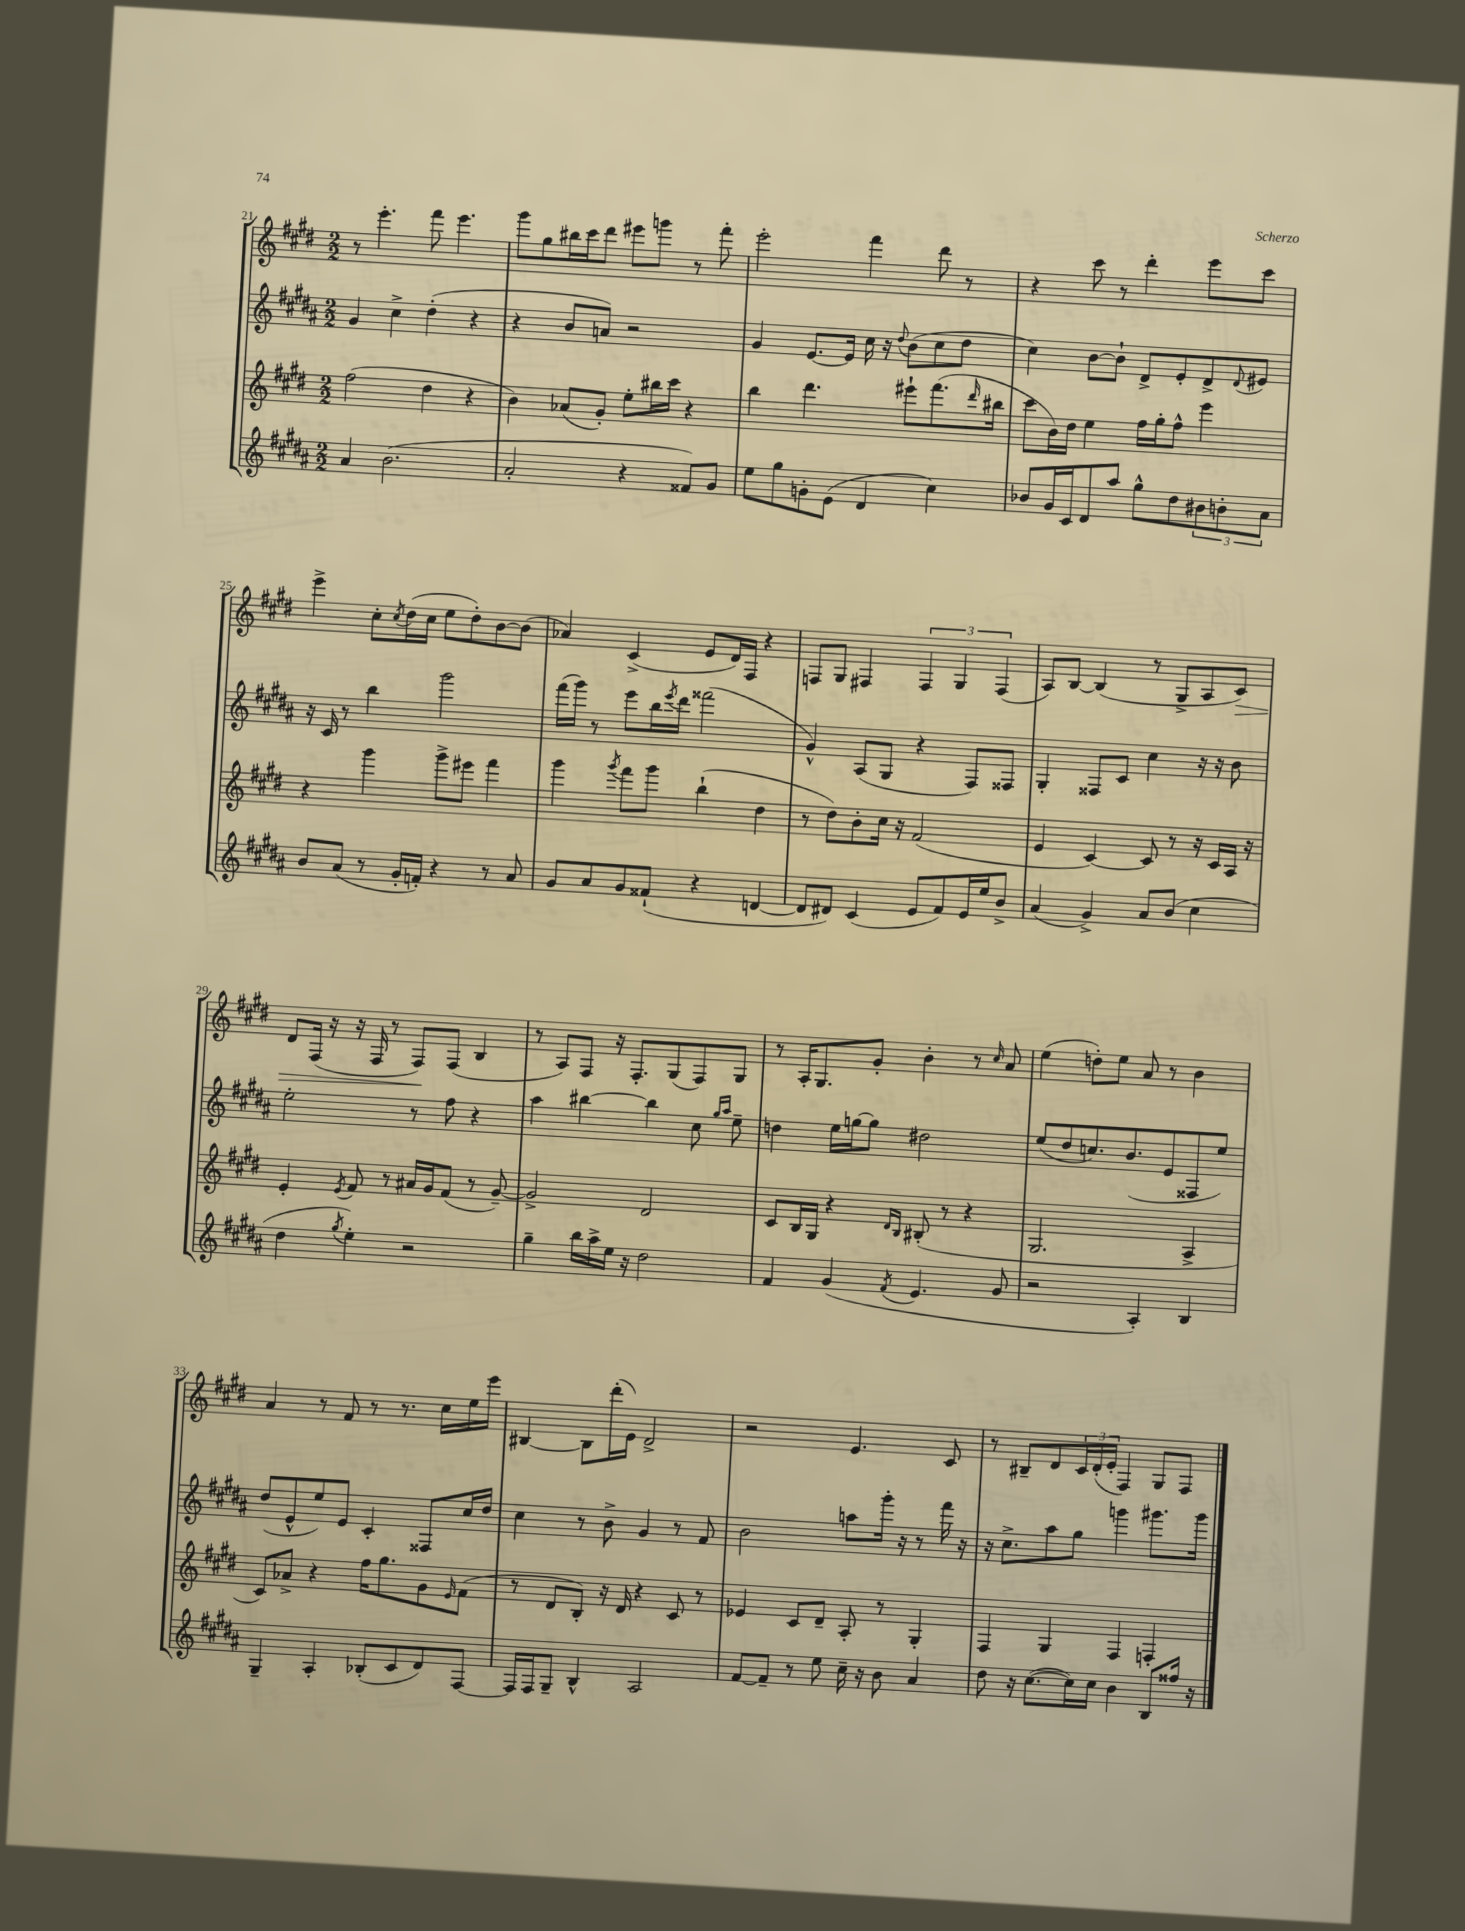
<<
\new StaffGroup <<
\new Staff = "s0" {
    \clef treble \key e \major \numericTimeSignature \time 2/2
    r8 e'''4.-. fis'''8 e'''4. |
    gis'''8 gis''8 bis''16 cis'''16 dis'''8 eis'''8 g'''8 r8 fis'''8-. |
    e'''2-. fis'''4 dis'''8 r8 |
    r4 cis'''8 r8 dis'''4-. e'''8 cis'''8 |
    e'''4-> cis''8-. \acciaccatura { cis''8 } dis''16( cis''16 e''8 dis''8-.) b'8~ b'8( |
    aes'4) cis'4->( e'8 dis'16) fis16 r4 |
    f8 gis8 fis4 \tuplet 3/2 { fis4 gis4 fis4( } |
    a8) b8~ b4( r8 gis8-> a8 cis'8\>) |
    dis'8 fis16( r16 r16 fis16 r8 fis8\!) fis8( b4 |
    r8 a8) fis8 r16 fis8.-. gis8( fis8) gis8 |
    r8 a16-. gis8. gis'8-. b'4-. r8 \grace { cis''16 } a'8 |
    e''4( d''8-.) e''8 a'8 r8 b'4 |
    a'4 r8 fis'8 r8 r8. cis''16 e''16 e'''16 |
    bis4~ bis8 dis'''16-.( e'16) dis'2-> |
    r2 e'4. cis'8 |
    r8 bis8-- dis'8 \tuplet 3/2 { cis'16 dis'16-.( e'16-. } fis4) gis8 fis8 \bar "|." |
}
\new Staff = "s1" {
    \clef treble \key b \major \numericTimeSignature \time 2/2
    gis'4 cis''4-> dis''4-.( r4 |
    r4 b'8 a'8) r2 |
    gis'4 e'8.~ e'16 cis''16 r16 \appoggiatura { dis''8 } b'8( cis''8 dis''8 |
    cis''4) b'8~ b'8-! dis'8-> e'8-. dis'8-> \appoggiatura { dis'8 } eis'8 |
    r16 cis'16 r8 b''4 gis'''2 |
    fis'''16( gis'''16) r8 e'''8 b''16 \acciaccatura { e'''8 } dis'''16 fisis'''2( |
    gis'4-^) ais8( gis8 r4 fis8) fisis8 |
    gis4-. fisis8 cis'8 cis''4 r16 r16 b'8 |
    e''2-. r8 fis''8 r4 |
    ais''4 bis''4~ bis''4 cis''8 \grace { gis''16 ais''16 } e''8-- |
    d''4 e''16 g''16~ g''8 dis''2 |
    e''8( dis''8 c''8.) b'8.( e'8 fisis8 e''8) |
    dis''8( e'8-^ e''8) e'8 cis'4-. fisis8 cis''16 dis''16 |
    cis''4 r8 b'8-> gis'4 r8 fis'8 |
    b'2 a''8 gis'''16-. r16 r8 fis'''16 r16 |
    r16 cis''8.-> ais''8 gis''8 g'''4 gis'''8. gis'''16 \bar "|." |
}
\new Staff = "s2" {
    \clef treble \key e \major \numericTimeSignature \time 2/2
    fis''2( dis''4 r4 |
    b'4) aes'8( gis'8-.) e''8-. bis''16 cis'''16 r4 |
    b''4 dis'''4. eis'''8-! fis'''8.( \grace { dis'''16 } bis''16 |
    cis'''8 b'16) dis''16 e''4 fis''16 gis''16-. fis''8-^ e'''4 |
    r4 gis'''4 gis'''8-> eis'''8 fis'''4 |
    gis'''4 \acciaccatura { gis'''8 } fis'''8 gis'''8 b''4-!( dis''4 |
    r8 dis''8) b'8-. cis''16 r16 fis'2( |
    e'4 cis'4~) cis'8 r8 r16 cis'16 a16 r16 |
    e'4-. \acciaccatura { e'8 } fis'8 r8 ais'16 gis'16 fis'8( r8 gis'8~--) |
    gis'2-> dis'2 |
    cis'8 b16 gis16 r4 \grace { dis'16 b16 } bis8-.( r8 r4 |
    gis2. a4-> |
    cis'8) aes'8-> r4 fis''16 gis''8. gis'8 \grace { e'16 } fis'8( |
    r8 dis'8 b8-.) r16 dis'16 r4 cis'8 r8 |
    ees'4 cis'8 dis'8-- a8-. r8 gis4-. |
    fis4 gis4 fis4 f4-. \bar "|." |
}
\new Staff = "s3" {
    \clef treble \key b \major \numericTimeSignature \time 2/2
    ais'4 b'2.( |
    ais'2-. r4 fisis'8) gis'8 |
    e''8 gis''8 g'8-. e'8( dis'4 cis''4) |
    bes'8 gis'16 cis'16 dis'8 ais''8 gis''8-^ dis''8 \tuplet 3/2 { bis'8 b'8-. ais'8 } |
    b'8 ais'8( r8 gis'16-. f'16-.) r4 r8 ais'8 |
    gis'8 ais'8 gis'8 fisis'8-!( r4 d'4~ |
    d'8 dis'8) cis'4( e'8 fis'8) e'16 e''16 b'8-> |
    ais'4( gis'4->) ais'8 b'8( cis''4 |
    dis''4 \acciaccatura { gis''8 } e''4-.) r2 |
    gis''4-- b''16 ais''16-> e''16 r16 dis''2 |
    fis'4 gis'4( \acciaccatura { fis'8 } e'4. gis'8 |
    r2 ais4-.) b4 |
    gis4-- ais4-. bes8-.( cis'8 dis'8) fis8~ |
    fis16 fis16 gis8-- b4-^ ais2 |
    fis'8~ fis'8-- r8 e''8 cis''16-- r16 b'8 ais'4 |
    dis''8 r16 cis''8.~( cis''16) cis''16 b'4 b8 fisis''16 r16 \bar "|." |
}
>>
>>
\layout { \context { \Score currentBarNumber = #21 } }
